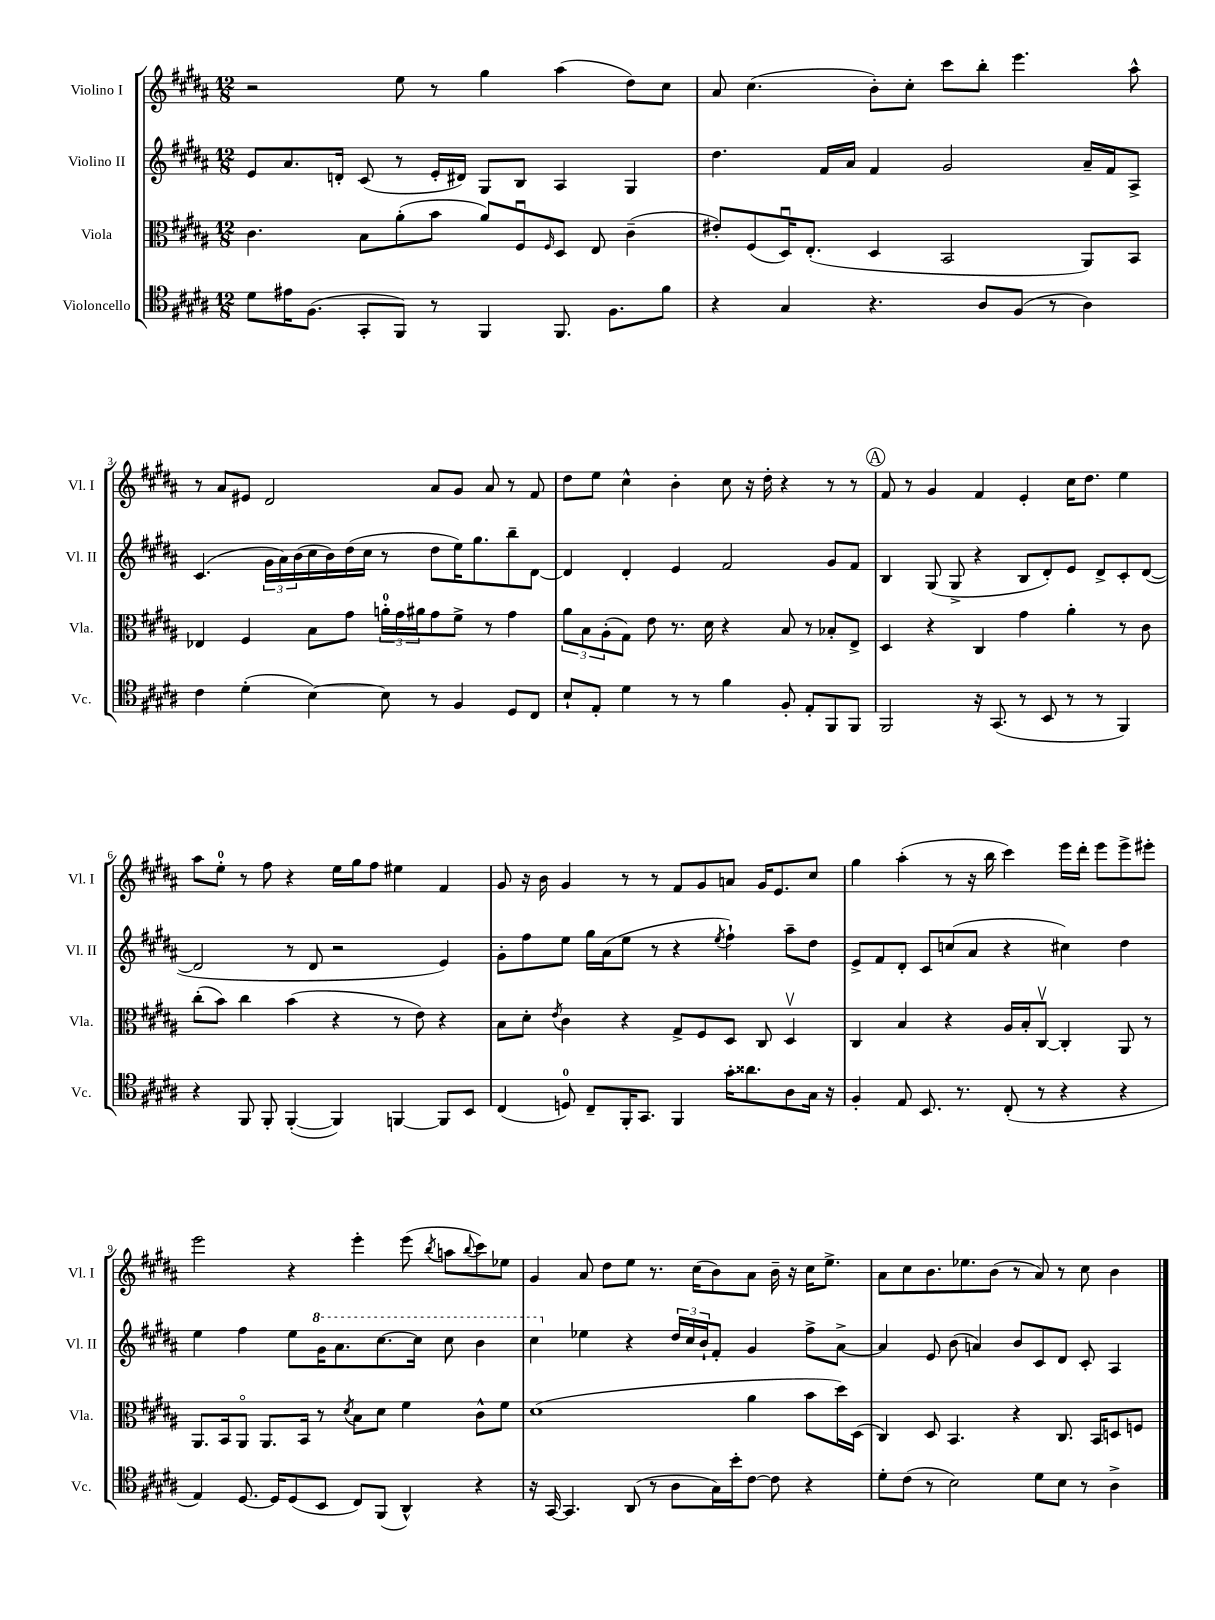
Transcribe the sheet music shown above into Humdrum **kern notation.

**kern	**kern	**kern	**kern
*staff4	*staff3	*staff2	*staff1
*clefC4	*clefC3	*clefG2	*clefG2
*k[f#c#g#d#a#]	*k[f#c#g#d#a#]	*k[f#c#g#d#a#]	*k[f#c#g#d#a#]
*M12/8	*M12/8	*M12/8	*M12/8
8d#	4.c#	8e	2r
16e#	.	8.a#	.
(8.F#	.	.	.
.	.	16d'	.
8GG#'	8B	(8c#	.
8FF#)	(8a#'	8r	8ee
8r	8b	16e'	8r
.	.	16d#)	.
4FF#	8a#)	8G#	4gg#
.	8F#u	8B	.
.	16qqF#	.	.
8.FF#	8D#	4A#	(4aa#
.	8E	.	.
8.F#	.	.	.
.	(4c#~	4G#	8dd#)
8f#	.	.	8cc#
=	=	=	=
4r	8e#')	4.dd#	8a#
.	(8F#	.	(4.cc#
4G#	16D#u)	.	.
.	(8.E'	.	.
.	.	16f#	.
.	.	16a#	.
4.r	4D#	4f#	8b')
.	.	.	8cc#'
.	2BB	2g#	8ccc#
8A#	.	.	8bb'
(8F#	.	.	4.eee
8r	.	.	.
4A#)	8AA#)	16a#~	.
.	.	16f#	.
.	8BB	8A#^	8aa#^^
=	=	=	=
4c#	4E-	(4.c#	8r
.	.	.	8a#
(4d#'	4F#	.	8e#
.	.	24g#	2d#
.	.	24a#)	.
.	.	(24b	.
[4B)	8B	16cc#	.
.	.	16b)	.
.	8g#	(16dd#	.
.	.	16cc#	.
8B]	24a'	8r	.
.	24g#	.	.
.	24a#	.	.
8r	8g#	8dd#	8a#
4F#	8f#^	16ee)	8g#
.	.	8.gg#	.
.	8r	.	8a#
8D#	4g#	8bb~	8r
8C#	.	[8d#	8f#
=	=	=	=
8B`	12a#	4d#]	8dd#
.	12B	.	.
8E'	.	.	8ee
.	(12A#'	.	.
4d#	8G#)	4d#'	4cc#^^
.	8e	.	.
8r	8.r	4e	4b'
8r	.	.	.
.	16d#	.	.
4f#	4r	2f#	8cc#
.	.	.	16r
.	.	.	16dd#'
8F#'	8B	.	4r
8E'	8r	.	.
8FF#	8B-'	8g#	8r
8FF#	8E^	8f#	8r
=	=	=	=
2FF#	4D#	4B	8f#
.	.	.	8r
.	4r	(8G#	4g#
.	.	8G#^	.
16r	4C#	4r	4f#
(8.GG#	.	.	.
8r	4g#	8B	4e'
8BB	.	8d#')	.
8r	4a#'	8e	16cc#
.	.	.	8.dd#
8r	.	8d#^	.
4FF#)	8r	8c#'	4ee
.	8c#	([8d#	.
=	=	=	=
4r	(8cc#'	2d#]	8aa#
.	8b)	.	8ee'
8FF#	4cc#	.	8r
8FF#'	.	.	8ff#
([4FF#'	(4b	8r	4r
.	.	8d#	.
4FF#])	4r	2r	16ee
.	.	.	16gg#
.	.	.	8ff#
[4FF	8r	.	4ee#
.	8e)	.	.
8FF]	4r	4e)	4f#
8BB	.	.	.
=	=	=	=
(4C#	8B	8g#'	8g#
.	8d#'	8ff#	16r
.	.	.	16b
.	8qe	.	.
8D)	4c#	8ee	4g#
8C#~	.	16gg#	.
.	.	(16a#	.
16FF#'	4r	8ee	8r
8.GG#	.	.	.
.	.	8r	8r
4FF#	8G#^	4r	8f#
.	8F#	.	8g#
.	.	8qee	.
16g#'	8D#	4ff#`)	8a
8.a##	.	.	.
.	8C#	.	16g#
.	.	.	8.e
8A#	4D#v	8aa#~	.
16G#	.	8dd#	8cc#
16r	.	.	.
=	=	=	=
4F#'	4C#	8e^	4gg#
.	.	8f#	.
8E	4B	8d#'	(4aa#'
8.BB	.	8c#	.
.	4r	(8cc	8r
8.r	.	.	.
.	.	8a#	16r
.	.	.	16bb
(8C#'	16A#	4r	4ccc#)
.	16B'	.	.
8r	[8C#v	.	.
4r	4C#']	4cc#)	16eee
.	.	.	16ddd#'
.	.	.	8eee
4r	8AA#	4dd#	8eee^
.	8r	.	8eee#'
=	=	=	=
4E)	8.AA#	4ee	2eee
.	16BB	.	.
[8.D#	8AA#o	4ff#	.
.	8.AA#	.	.
16D#]	.	.	.
(8D#	.	8ee	4r
.	16BB	.	.
8BB	8r	16gg#	.
.	.	8.aa#	.
.	8qd#	.	.
8C#)	8B	.	4eee'
(8FF#	8d#	[8.ccc#	.
4AA#^^)	4f#	.	(8eee
.	.	16ccc#]	.
.	.	.	8qbb
.	.	8ccc#	8aa
.	.	.	8qqbb
4r	8c#^^	4bb	8ccc#)
.	8f#	.	8ee-
=	=	=	=
16r	(1d#	4ccc#	4g#
[16GG#	.	.	.
4.GG#]	.	.	.
.	.	4ee-	8a#
.	.	.	8dd#
(8AA#	.	4r	8ee
8r	.	.	8.r
8A#	.	24dd#	.
.	.	24cc#	.
.	.	.	(16cc#
.	.	24b`	.
16G#)	.	8f#'	8b)
16b'	.	.	.
[8c#	4a#	4g#	8a#
8c#]	.	.	16b~
.	.	.	16r
4r	8b	8ff#^	16cc#
.	.	.	8.ee^
.	16dd#)	[8a#^	.
.	(16D#	.	.
=	=	=	=
8d#'	4C#)	4a#]	8a#
(8c#	.	.	8cc#
8r	8D#	8e	8.b
2B)	4.BB	(8b	.
.	.	.	8.ee-
.	.	4a)	.
.	.	.	(8b
.	4r	8b	8r
8d#	.	8c#	8a#)
8B	8.C#	8d#	8r
8r	.	8c#'	8cc#
.	16BB	.	.
4A#^	8D	4A#	4b
.	8F	.	.
==	==	==	==
*-	*-	*-	*-
